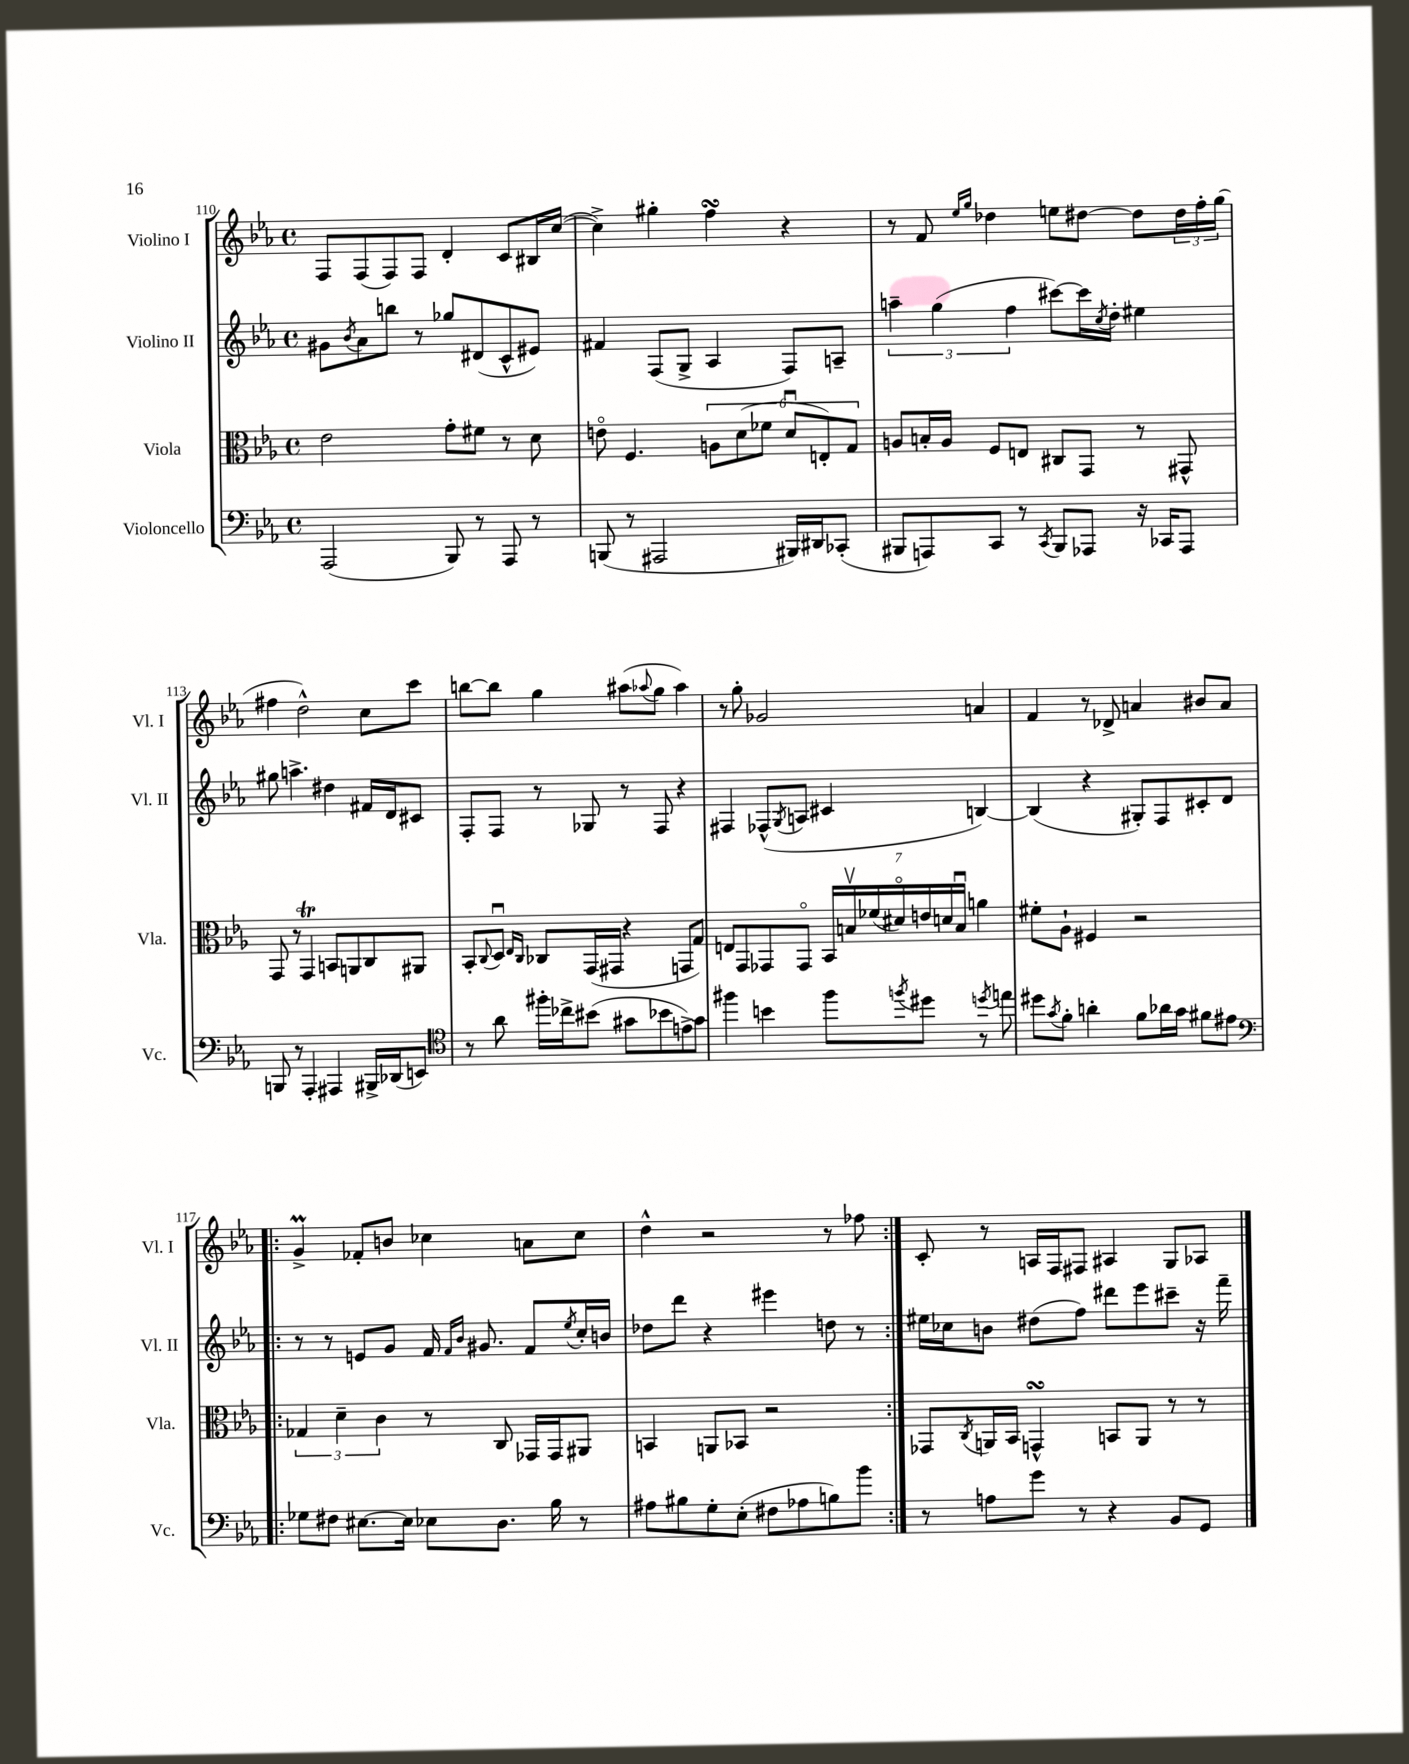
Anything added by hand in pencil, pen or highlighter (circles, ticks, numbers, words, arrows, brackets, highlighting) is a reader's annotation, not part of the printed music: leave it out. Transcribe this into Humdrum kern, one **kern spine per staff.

**kern	**kern	**kern	**kern
*staff4	*staff3	*staff2	*staff1
*clefF4	*clefC3	*clefG2	*clefG2
*k[b-e-a-]	*k[b-e-a-]	*k[b-e-a-]	*k[b-e-a-]
*M4/4	*M4/4	*M4/4	*M4/4
*met(c)	*met(c)	*met(c)	*met(c)
(2AAA-/	2e-\	8g#\L	8F/L
.	.	8qb-/	.
.	.	8a-\	(8F/
.	.	8bb\J	8F/)
.	.	8r	8F/J
8BBB-/)	8g'\L	8gg-/L	4d'/
8r	8f#\J	(8d#/	.
8AAA-/	8r	8c^^/	8c/L
8r	8d\	8e#/J)	16B#/L
.	.	.	([16cc/JJ
=	=	=	=
(8BBB/	8eo\	4f#/	4cc^\])
8r	4.F/	.	.
2AAA#/	.	(8F/L	4gg#'\
.	.	8G^/J	.
.	12A\L	4A-/	4ff\
.	(12d\	.	.
.	12f-\J	.	.
16BBB#/LL)	12du/L	8F/L)	4r
16DD#/J	.	.	.
.	12E'/)	.	.
(8CC-'/J	.	8A~/J	.
.	12G/J	.	.
=	=	=	=
8BBB#/L	8A/L	6aa~\	8r
8AAA/)	16B'/L	.	8f/
.	.	(6gg\	.
.	16A/JJ	.	.
.	.	.	16qqee-/LL
.	.	.	16qqgg/JJ
8CC/J	8F/L	.	4dd-\
.	.	6ff\	.
8r	8E/J	.	.
8qCC/	.	.	.
8BBB#/L	8C#/L	[8ccc#\L)	8ee\L
8AAA-/J	8GG/J	16ccc#\]L	[8dd#\J
.	.	8qcc/	.
.	.	16dd'\JJ	.
16r	8r	4ee#\	8dd#\]L
16CC-/LK	.	.	.
8AAA-/J	8GG#^^/	.	24dd#\L
.	.	.	24ff'\
.	.	.	(24gg\JJ
=	=	=	=
8BBB/	8GG/	8gg#\	4ff#\
8r	8r	4.aa^\	.
4AAA-'/	4GG/	.	2dd^^\)
4AAA#/	8BB/L	4dd#\	.
.	8AA/	.	.
16BBB#^/LL	8C/	16f#/LL	8cc\L
(16DD-/J	.	16d/J	.
8EE/J)	8AA#/J	8c#/J	8ccc\J
=	=	=	=
*clefC4	*	*	*
8r	8BB-'/L	8F'/L	[8bb\L
.	8qqC/	.	.
8a-\	8Du/J	8F/J	8bb\]J
.	16qqE-/LL	.	.
.	16qqC/JJ	.	.
16ff#'\LL	8C-/L	8r	4gg\
16cc-^\J	.	.	.
(8b#\J	(16GG/L	8G-/	.
.	16GG#/JJ	.	.
8g#\L	4r	8r	(8aa#\L
.	.	.	8qqaa-/
8b-\	.	8F/	8gg\J
8e^\)	8GG/L	4r	4aa-\)
8g#\J	8G/J)	.	.
=	=	=	=
4ff#\	8E/L	4F#/	8r
.	8GG/	.	8gg'\
4b\	8GG-/	(8F-^^/L	2g-/
.	.	8qG/	.
.	8GG-o/J	8A/J	.
8ff#\L	28BB-/LL	4c#/	.
.	28Bv/	.	.
.	(28f-/	.	.
.	28d#o/)	.	.
8qff/	.	.	.
8dd#\J	.	.	.
.	28e/	.	.
.	28d/	.	.
.	28Bu/JJ	.	.
8r	4a\	[4B/)	4a/
8qdd/	.	.	.
8ee\	.	.	.
=	=	=	=
8dd#\L	8f#'\L	(4B/]	4f/
8qg/	.	.	.
8f'\J	8A-`\J	.	.
4a'\	4F#/	4r	8r
.	.	.	8d-^/
8f\L	2r	8G#'/L)	4a/
16a-\L	.	8F/	.
16g\JJ	.	.	.
8f#\L	.	8c#'/	8b#/L
8e#\J	.	8d/J	8a/J
=!|:	=!|:	=!|:	=!|:
*clefF4	*	*	*
8G-\L	6G-/	8r	4g^/
8F#\J	.	8r	.
.	6d~\	.	.
[8.E#\L	.	8e/L	8f-'/L
.	6c\	.	.
.	.	8g/J	8b/J
16E#\]Jk	.	.	.
8E-\L	8r	16f/	4cc-\
.	.	16qqf/LL	.
.	.	16qqb-/JJ	.
.	.	8.g#/	.
8.D\J	8C/	.	.
.	16GG-/LL	8f/L	8a\L
16B-\	16GG-/J	.	.
.	.	8qee-/	.
8r	8AA#/J	16cc'/L	8cc-\J
.	.	16b/JJ	.
=	=	=	=
8A#\L	4BB/	8dd-\L	4dd^^\
8B#\	.	8ddd\J	.
8G'\	8AA/L	4r	2r
(8E-'\J	8BB-/J	.	.
8F#\L	2r	4eee#\	.
8A-\	.	.	.
8B\)	.	8dd\	8r
8b-\J	.	8r	8ff-\
=:|!	=:|!	=:|!	=:|!
8r	8GG-/L	16ee#\LL	8c'/
.	.	16cc-\J	.
.	8qC/	.	.
8A\L	16AA/L	8b\J	8r
.	16BB-/JJ	.	.
8g\J	4GG^^/	(8dd#\L	16A/LL
.	.	.	16F/J
8r	.	8ff\J)	8F#/J
4r	8BB/L	8ddd#\L	4A#/
.	8AA/J	8eee-\	.
8BB-/L	8r	8ccc#~\J	8G/L
8GG/J	8r	16r	8A-/J
.	.	16fff~\	.
==	==	==	==
*-	*-	*-	*-
